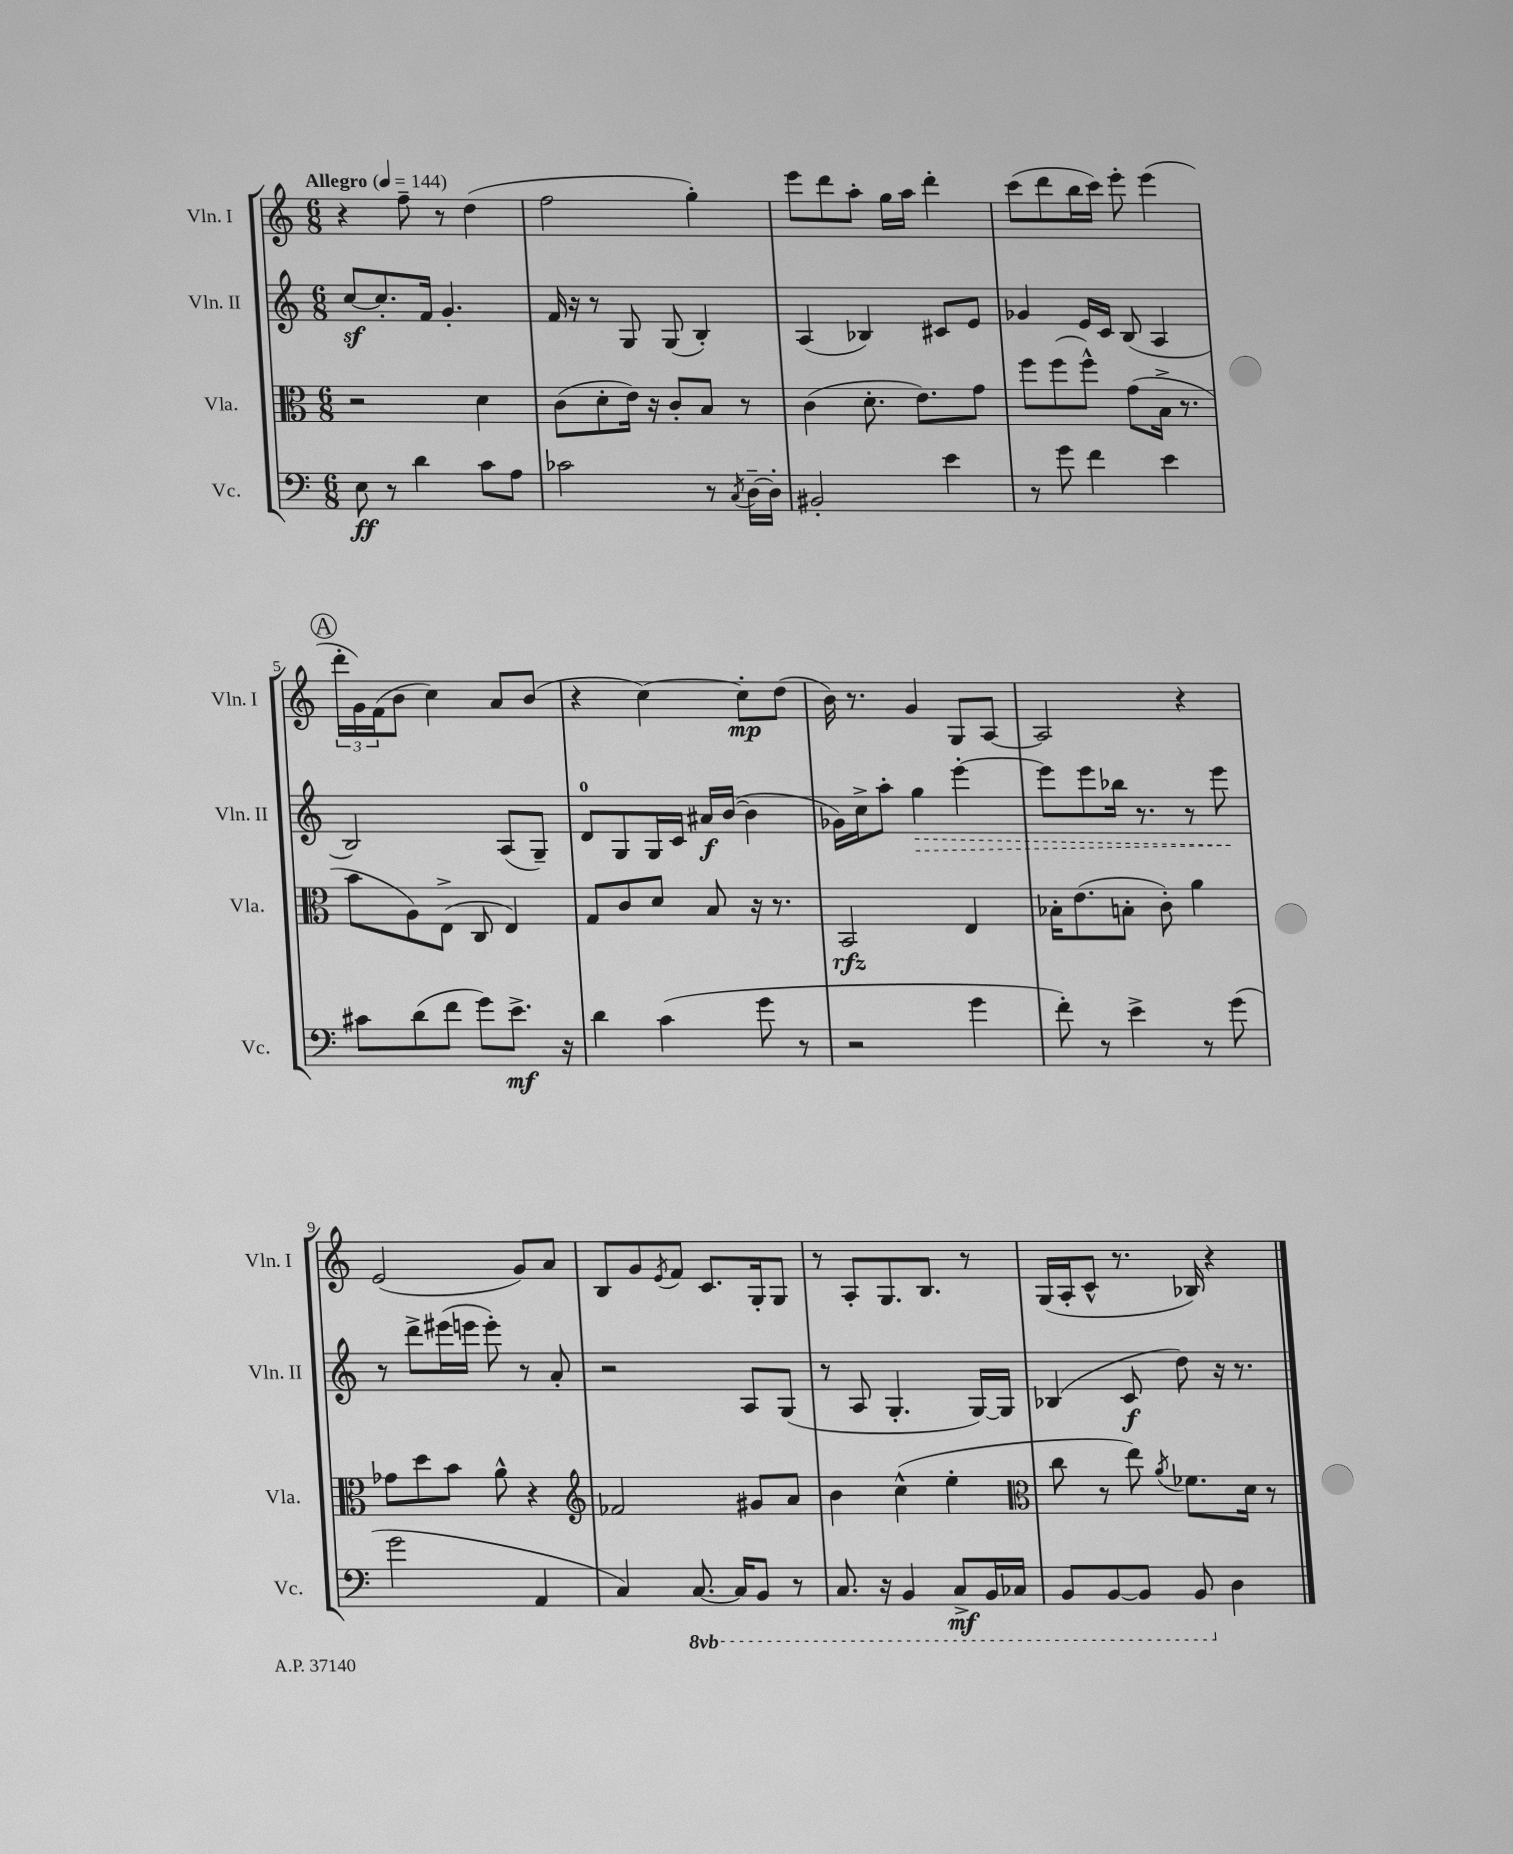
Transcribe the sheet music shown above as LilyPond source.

<<
\new StaffGroup <<
\new Staff = "s0" \with { instrumentName = "Vln. I" shortInstrumentName = "Vln. I" } {
    \clef treble \key c \major \numericTimeSignature \time 6/8 \tempo "Allegro" 4 = 144
    r4 f''8-- r8 d''4( |
    f''2 g''4-.) |
    e'''8 d'''8 a''8-. g''16 a''16 d'''4-. |
    c'''8( d'''8 b''16 c'''16) e'''8-. e'''4( |
    \mark \markup { \circle "A" } \tuplet 3/2 { d'''16-. g'16) f'16( } b'8 c''4) a'8 b'8( |
    r4 c''4~) c''8-.\mp d''8( |
    b'16) r8. g'4 g8 a8~ |
    a2 r4 |
    e'2( g'8) a'8 |
    b8 g'8 \acciaccatura { e'8 } f'8 c'8. g16-. g8 |
    r8 a8-. g8. b8. r8 |
    g16( a16-. c'8-^ r8. bes16) r4 \bar "|." |
}
\new Staff = "s1" \with { instrumentName = "Vln. II" shortInstrumentName = "Vln. II" } {
    \clef treble \key c \major \numericTimeSignature \time 6/8
    c''8~\sf c''8.-. f'16 g'4.-. |
    f'16 r16 r8 g8 g8( b4-.) |
    a4( bes4) cis'8 e'8 |
    ges'4 e'16 c'16 b8( a4 |
    \mark \markup { \circle "A" } b2) a8( g8--) |
    d'8-0 g8 g16 c'16 ais'16\f b'16~( b'4 |
    ges'16) c''16-> a''8-. \once \override Hairpin.style = #'dashed-line g''4\> e'''4~-. |
    e'''8 e'''8 bes''16 r8. r8 e'''8\! |
    r8 d'''8-> eis'''16( e'''16 e'''8-.) r8 a'8-. |
    r2 a8 g8( |
    r8 a8 g4.-. g16~) g16 |
    bes4( c'8\f d''8) r16 r8. \bar "|." |
}
\new Staff = "s2" \with { instrumentName = "Vla." shortInstrumentName = "Vla." } {
    \clef alto \key c \major \numericTimeSignature \time 6/8
    r2 d'4 |
    c'8( d'8-. e'16) r16 c'8-. b8 r8 |
    c'4( d'8.-. e'8.) g'8 |
    f''8 f''8( f''8-^) g'8( b16-> r8. |
    \mark \markup { \circle "A" } b'8 a8) e8->( c8 e4) |
    g8 c'8 d'8 b8 r16 r8. |
    b,2\rfz e4 |
    bes16-. e'8.( b8-. c'8-.) a'4 |
    ges'8 d''8 b'8 a'8-^ r4 |
    \clef treble fes'2 gis'8 a'8 |
    b'4 c''4-^( e''4-. |
    \clef alto c''8 r8 e''8) \acciaccatura { a'8 } fes'8. d'16 r8 \bar "|." |
}
\new Staff = "s3" \with { instrumentName = "Vc." shortInstrumentName = "Vc." } {
    \clef bass \key c \major \numericTimeSignature \time 6/8 \set Staff.ottavationMarkups = #ottavation-simple-ordinals
    e8\ff r8 d'4 c'8 a8 |
    ces'2 r8 \acciaccatura { c8 } d16~-- d16-. |
    bis,2-. e'4 |
    r8 g'8 f'4 e'4 |
    \mark \markup { \circle "A" } cis'8 d'8( f'8 g'8) e'8.->\mf r16 |
    d'4 c'4( g'8 r8 |
    r2 g'4 |
    f'8-.) r8 e'4-> r8 g'8( |
    g'2 a,4 |
    c4) \ottava #-1 c,8.~ c,16 b,,8 r8 |
    c,8. r16 b,,4 c,8->\mf b,,16 ces,16 |
    b,,8 b,,8~ b,,8 b,,8 \ottava #0 d4 \bar "|." |
}
>>
>>
